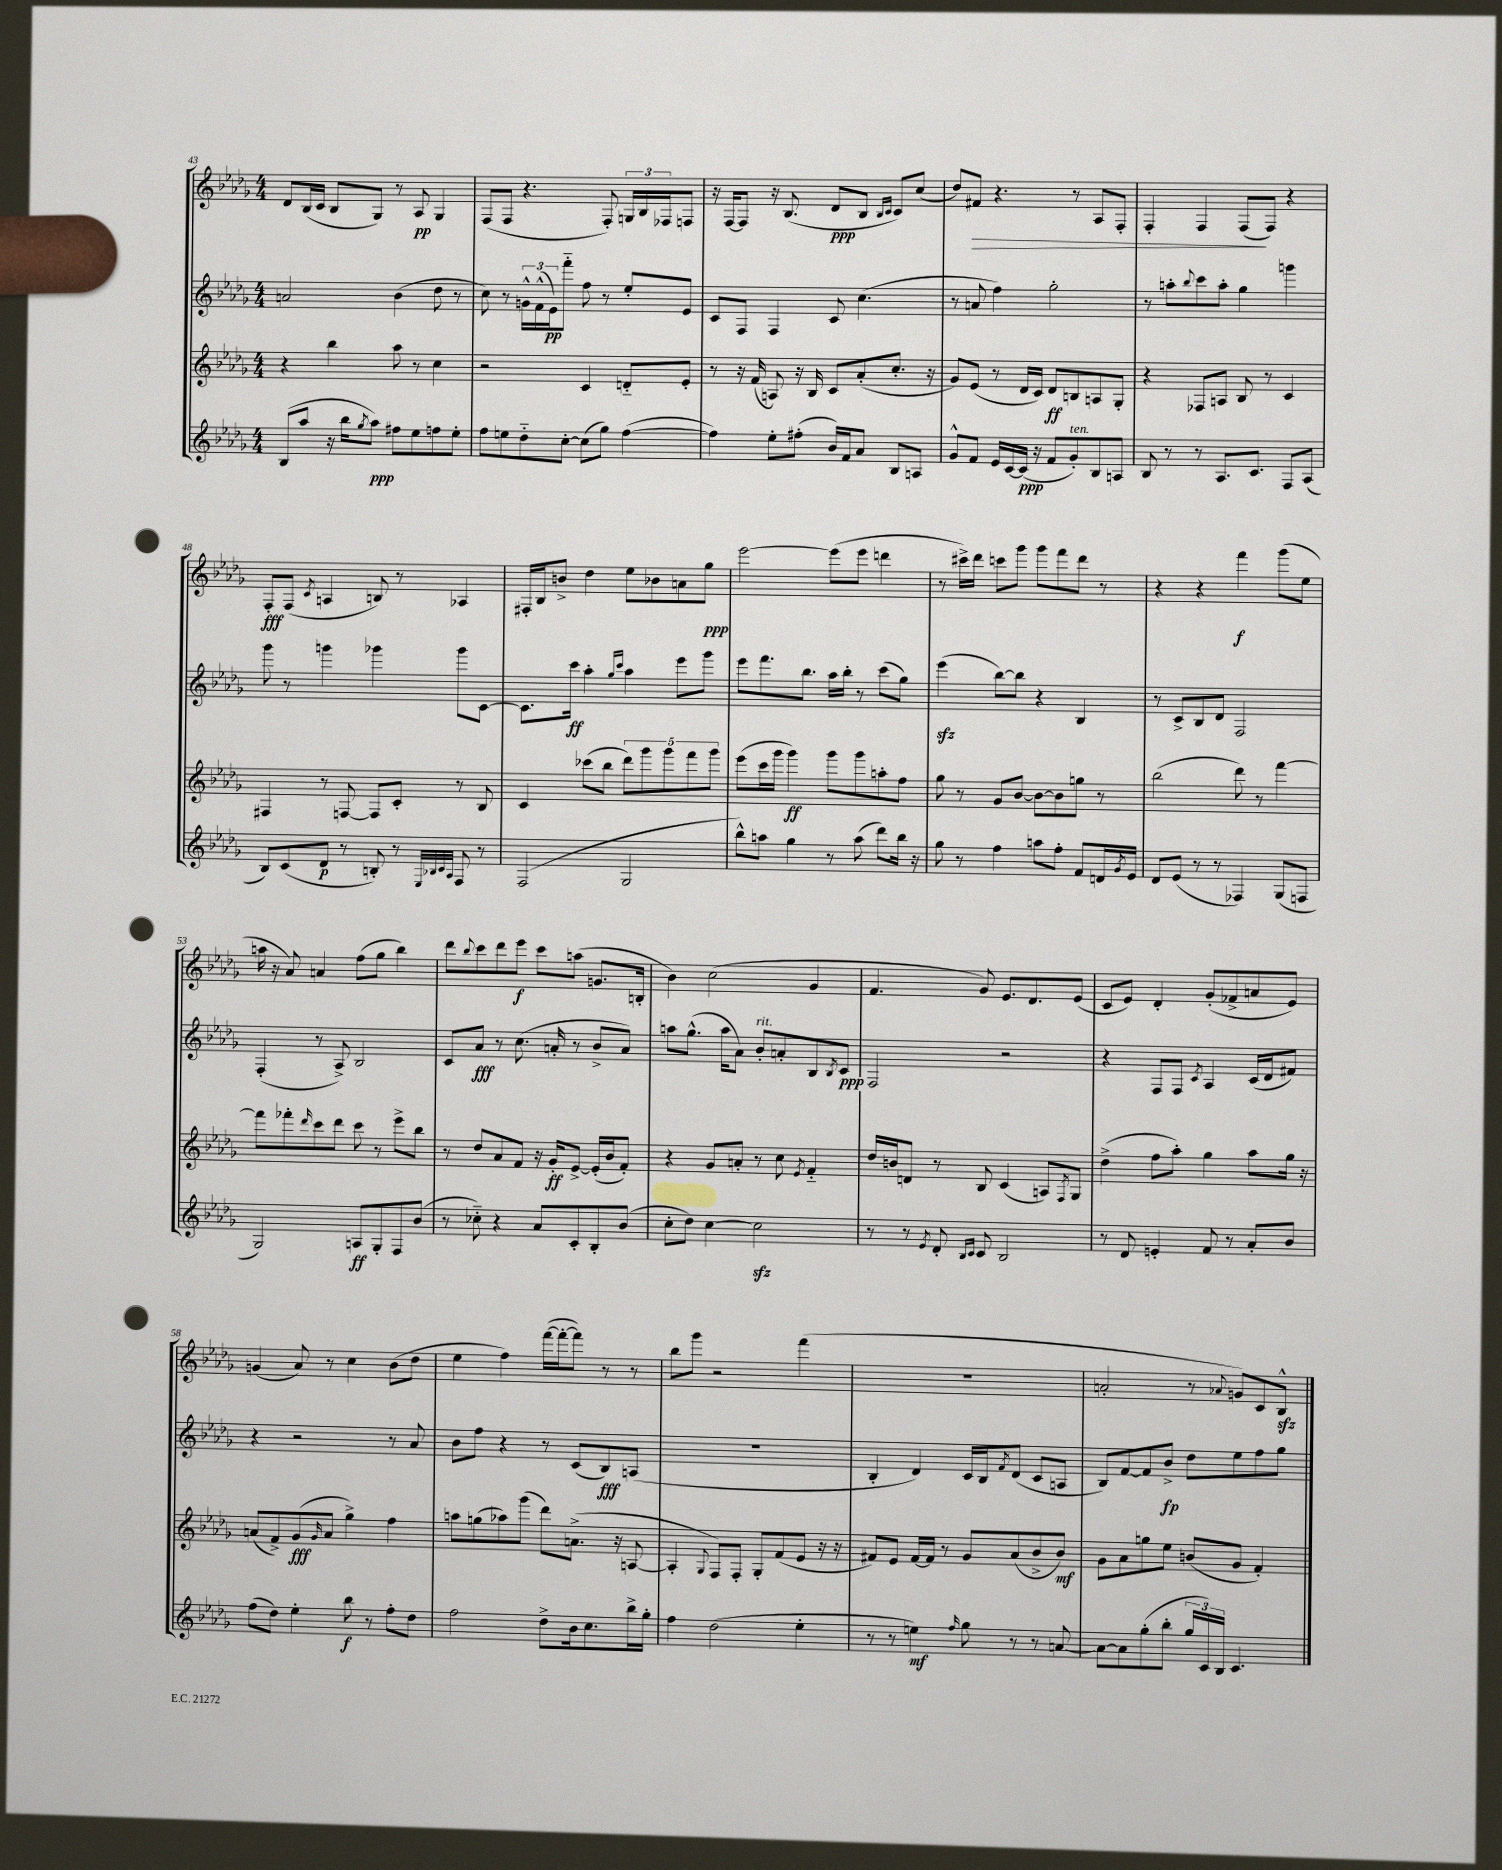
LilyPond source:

<<
\new StaffGroup <<
\new Staff = "s0" {
    \clef treble \key des \major \numericTimeSignature \time 4/4
    des'8 bes16( c'16 bes8 ges8) r8 aes8\pp ges4 |
    f8( f8 r4. f8-.) \tuplet 3/2 { g16 bes16 fes16 } f8 |
    r16 f16~ f8 r16 bes8.( des'8\ppp bes8 \grace { bes16 c'16 } c'8) c''8( |
    des''8) fis'8\> r4. r8 aes8 f8-. |
    f4-. f4 f8\!( f8) r4 |
    f8-.\fff f8( \acciaccatura { c'8 } a4 b8) r8 aes4 |
    fis16-. bes16 b'8-> des''4 ees''8 bes'8 a'8 ges''8\ppp |
    ees'''2~ ees'''8( ees'''8 d'''4 |
    r8 cis'''16->) des'''16 c'''8 ges'''8 ges'''8 f'''8 des'''8 r8 |
    r4 r4 f'''4\f ges'''8( ees''8 |
    a''16 r16 aes'8) a'4 f''8( ges''8 bes''4) |
    des'''8 \appoggiatura { bes''8 } c'''8 des'''8 ees'''8\f c'''8 a''8( g'8. b16-. |
    bes'4) c''2( ges'4 |
    f'4. ges'8) ees'8. des'8. ees'8( |
    c'8 ees'8) des'4-. ges'8-.( fes'8-> a'8 ees'8) |
    g'4( aes'8) r8 c''4 bes'8( des''8 |
    ees''4 f''4) f'''16~( f'''16~-. f'''8) r8 r8 |
    bes''8 ges'''8 r2 f'''4( |
    R1 |
    a'2-. r8 \appoggiatura { aes'8 } g'8) c'8 bes8-^\sfz \bar "|." |
}
\new Staff = "s1" {
    \clef treble \key des \major \numericTimeSignature \time 4/4
    a'2 bes'4( des''8 r8 |
    c''8) r8 \tuplet 3/2 { g'16-^ f'16-^( ees'16\pp) } f'''8-_ f''8 r8 ees''8-. ees'8 |
    c'8 f8 f4 c'8 c''4.( |
    r8 a'8 f''4) ges''2-. |
    r8 a''8-. \appoggiatura { bes''8 } c'''8 a''8-. ges''4 g'''4 |
    ges'''8 r8 g'''4 ges'''4 ges'''8 c'8~ |
    c'8. c'''16\ff aes''4-. \grace { ges''16 c'''16 } aes''4 ees'''8 ges'''8 |
    ees'''8 f'''8. bes''8. aes''16 bes''16-. r8 c'''8( ges''8) |
    ees'''4\sfz( bes''8~) bes''8 r4 bes4 |
    r8 c'8-> bes8 des'8 f2 |
    f4-.( r8 aes8->) bes2 |
    c'8 aes'8\fff r8 c''8.( a'16-. r8 bes'8-> a'8) |
    a''8 ges''8.-^( a''16 aes'8) bes'8-.^\markup { \italic "rit." } a'8-. bes8 \acciaccatura { bes8 } c'8\ppp |
    f2 r2 |
    r4 f8 f8 \acciaccatura { c'8 } aes4 c'16( des'16 fis'8) |
    r4 r2 r8 aes'8 |
    bes'8 f''8 r4 r8 c'8( bes8\fff) a8( |
    R1 |
    bes4-. des'4) c'16 bes16 \acciaccatura { f'8 } des'8( c'8 a8 |
    bes8) f'8~ f'8 bes'8->\fp des''8 ees''8 f''8 ges''8 \bar "|." |
}
\new Staff = "s2" {
    \clef treble \key des \major \numericTimeSignature \time 4/4
    r4 bes''4 aes''8 r8 c''4 |
    r2 c'4 d'8-_ ees'8-. |
    r8 r16 f'16( a8) r16 bes16 c'8 aes'8-.( c''8.-. r16 |
    ges'8) ees'8( r8 des'16 c'16) des'8\ff b8 a8 ges8-. |
    r4 fes8 a8 bes8 r8 c'4 |
    fis4 r8 f8~ f8 c'8-. r8 bes8 |
    c'4 ces'''8( bes''8 \tuplet 5/4 { des'''8) ges'''8 ges'''8 f'''8 ges'''8 } |
    ees'''8( c'''16 ges'''16 ges'''4\ff) ges'''8 ges'''8 a''8-. f''8 |
    ges''8 r8 ges'8 bes'8~ bes'8~ bes'8 g''8 r8 |
    bes''2( des'''8) r8 f'''4~ |
    f'''8 fes'''8-. \grace { des'''16 } c'''8 des'''8 c'''8 r8 ees'''8-> bes''8 |
    r8 des''8 aes'8 f'8 r16 ges'16-.\ff ees'8~-> ees'16-.( bes'16 f'8-.) |
    r4 ges'8 a'8-. r8 c''8 \acciaccatura { ees'8 } f'4-_ |
    des''16 b'16 d'8 r8 bes8 c'4( a8) \acciaccatura { f8 } ges8 |
    des''4->( f''8 aes''8-.) ges''4 aes''8 ges''16 r16 |
    a'8( f'8->) ges'8\fff( \grace { ges'16 } a'8 ges''4->) f''4 |
    a''8 g''8( aes''8) ges'''8( des'''8) a'8.->( r16 a8~ |
    a4-. \appoggiatura { ges8 } f8) f8-. ges8-. f'8( ees'8 r16 r16 |
    fis'8) ees'8 fis'16~ fis'16 r8 ges'8 aes'8( bes'8-> bes'8\mf) |
    ges'8 aes'8 g''8 ees''8 b'8( ges'8 f'4-.) \bar "|." |
}
\new Staff = "s3" {
    \clef treble \key des \major \numericTimeSignature \time 4/4
    bes8( aes''8 r16 bes''16 \acciaccatura { ges''8 } aes''8\ppp) fis''8 ees''8 f''8 ees''8-. |
    f''8 e''8 des''8-_ c''8~-. c''8( ges''8) f''4~( |
    f''4) ees''8-. fis''8-.( bes'16) f'16 aes'8 bes8 a8 |
    ges'8-^ f'8 ees'16 c'16~ c'16\ppp( r16 f'8 ges'8-.^\markup { \italic "ten." }) bes8 a8 |
    bes8 r8 r8 aes8. c'8. f8 aes8( |
    bes8) c'8( des'8\p r8 b8-.) r8 \grace { ees32 bes32 c'32 aes32 } f8 r8 |
    f2( ges2 |
    bes''8-^) a''8 ges''4 r8 a''8( des'''8) bes''16 r16 |
    ges''8 r8 f''4 a''8 f''8-. f'8 d'16 \acciaccatura { ges'8 } ees'16 |
    des'8 ees'8( r8 r8 fes4) ges8( f8 |
    ges2) a8\ff ges8-. f8 bes'8( |
    r8 ces''8-_) r4 aes'8 c'8-. bes8-. bes'8( |
    c''8-. des''8) c''4~ c''2\sfz |
    r8 r8 \acciaccatura { ees'8 } des'8-. \grace { bes16 c'16 } c'8 bes2 |
    r8 des'8 e'4-. f'8 r8 aes'8-. bes'8 |
    f''8( des''8) ees''4-. bes''8\f r8 f''8-. des''8 |
    f''2 des''8-> bes'16 c''8. bes''16-> ges''16-. |
    f''4 des''2( ees''4-. |
    r8 r8 e''4\mf) \grace { f''16 } ges''8 r8 r8 a'8~ |
    a'8~ a'8 ges''8-.( bes''8-. \tuplet 3/2 { ges''16 c'16) bes16 } c'4. \bar "|." |
}
>>
>>
\layout { \context { \Score currentBarNumber = #43 } }
